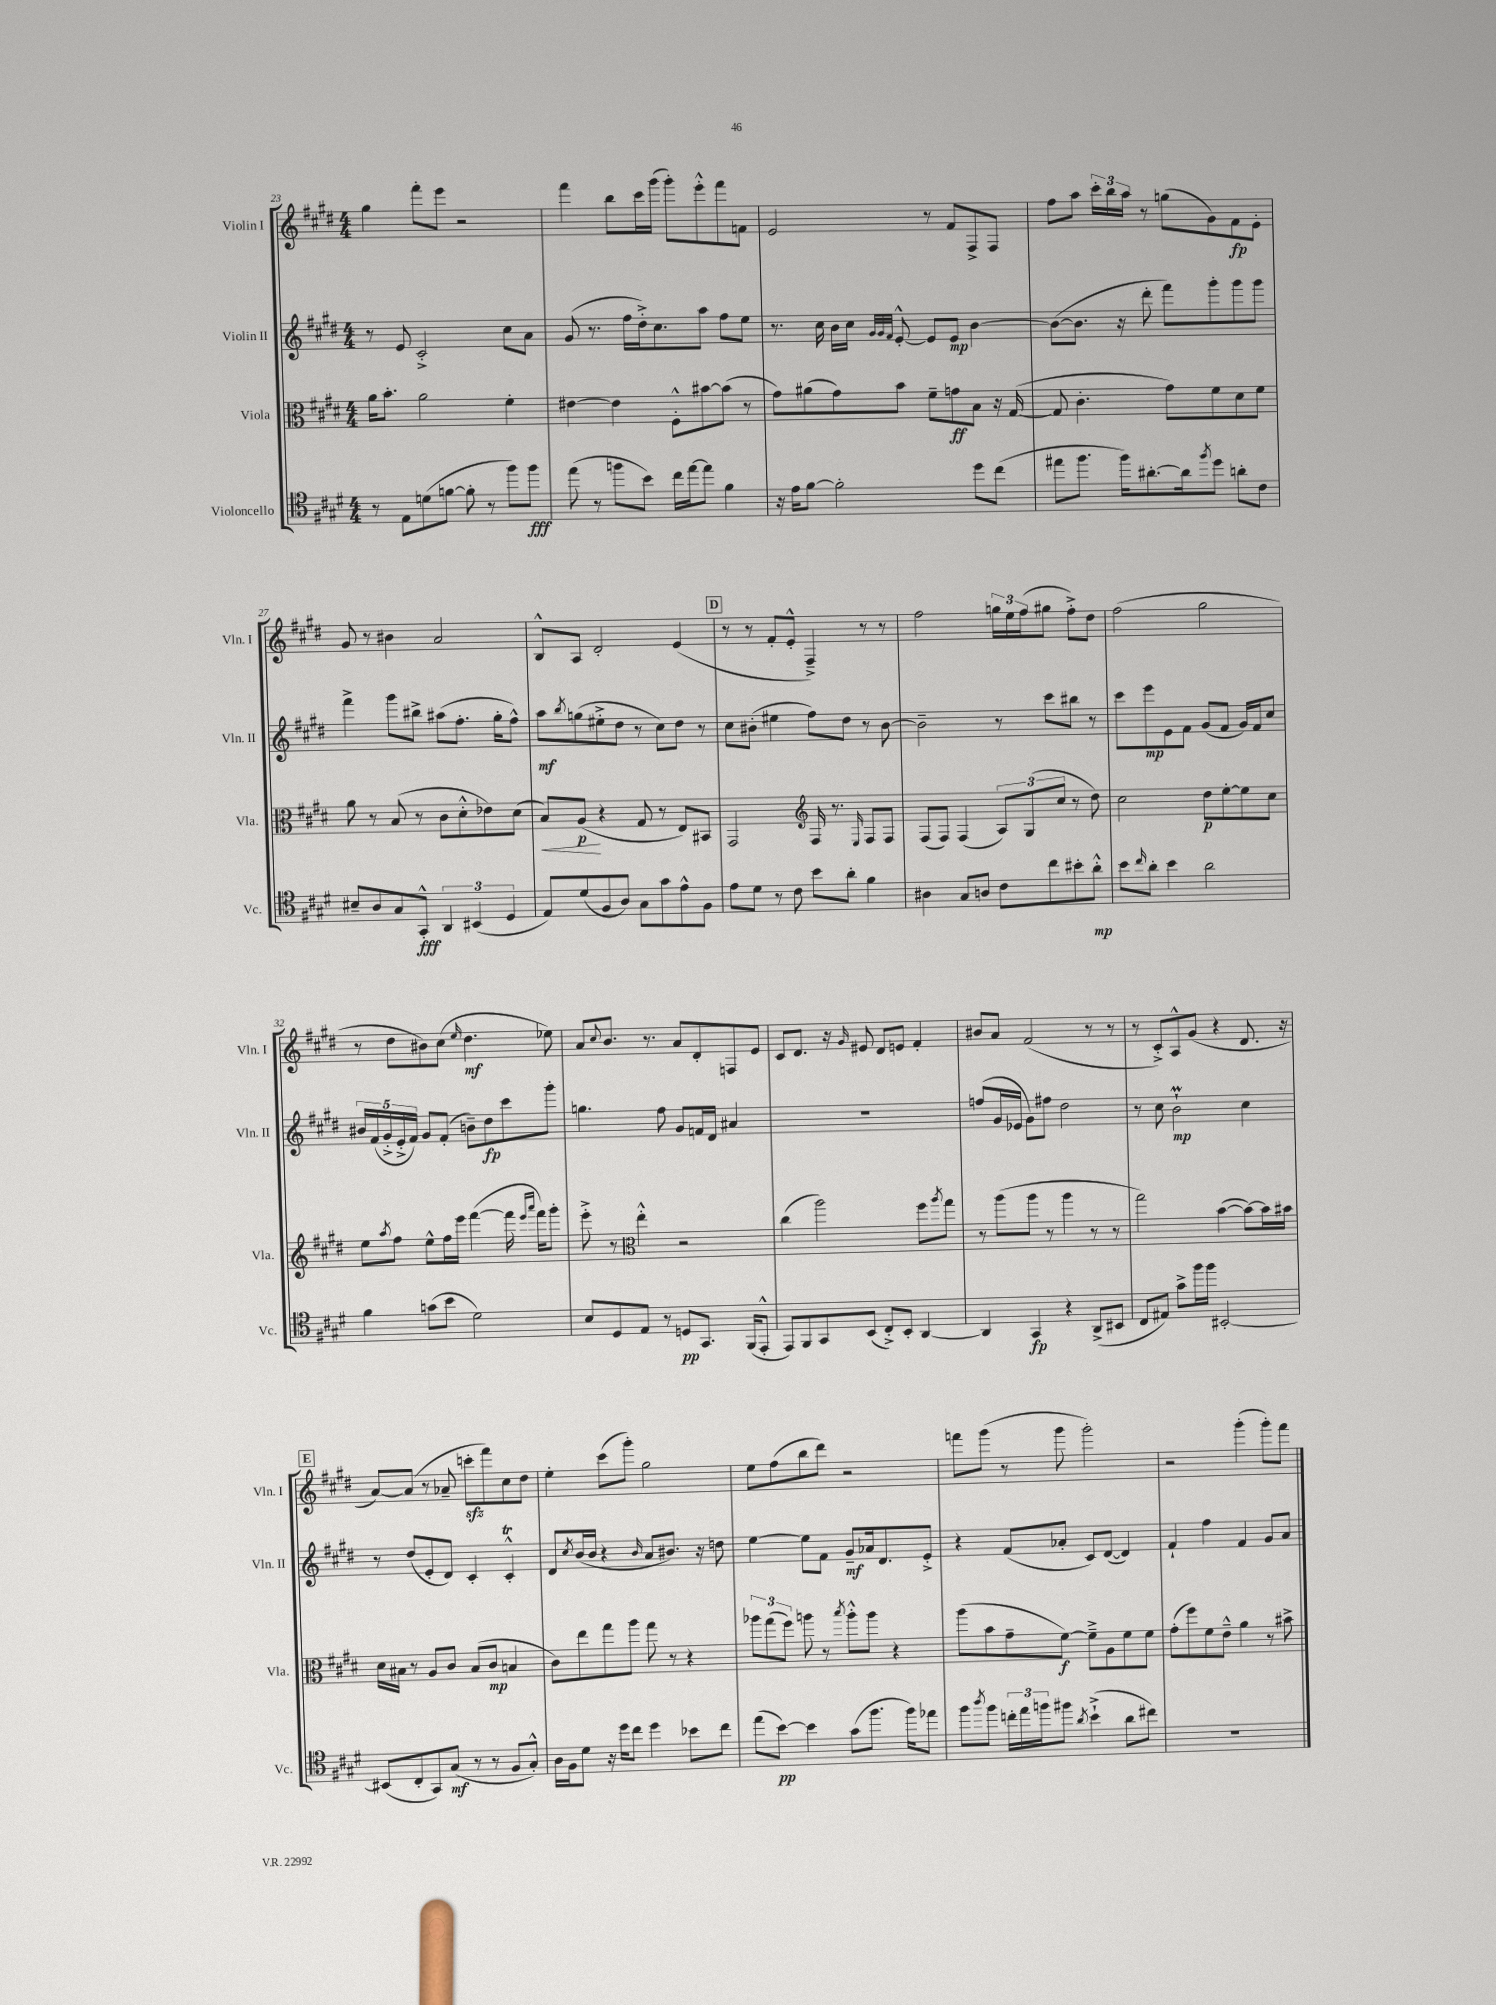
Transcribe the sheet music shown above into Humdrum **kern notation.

**kern	**kern	**kern	**kern
*staff4	*staff3	*staff2	*staff1
*clefC4	*clefC3	*clefG2	*clefG2
*k[f#c#g#d#]	*k[f#c#g#d#]	*k[f#c#g#d#]	*k[f#c#g#d#]
*M4/4	*M4/4	*M4/4	*M4/4
8r	16a	8r	4gg#
.	8.b'	.	.
8E	.	8e	.
(8d	2a	2c#'^	8fff#'
[8f	.	.	8eee
8f']	.	.	2r
8r	.	.	.
8ff#)	4f#'	8cc#	.
8ff#	.	8a	.
=	=	=	=
(8ee	[4e#	(8g#	4fff#
8r	.	8.r	.
8ff	4e#]	.	8bb
.	.	16ff#	.
8b)	.	16dd#'^)	16ccc#
.	.	8.cc#	(16ggg#
16cc#	8F#'^^	.	8ggg#')
[16ee	.	.	.
8ee]	[8b#	8aa	8eee'^^
4f#	(8b#]	8ff#	8fff#
.	8r	8ee	8f
=	=	=	=
16r	8g#)	8.r	2e
16e	.	.	.
[8f#	(8a#	.	.
.	.	16cc#	.
2f#']	8g#)	16b	.
.	.	16cc#	.
.	.	32qqg#	.
.	.	32qqg#	.
.	.	32qqf#	.
.	8b	[8e'^^	.
.	8f#~	8e]	8r
.	8g	8e	8f#
8dd#	8B	[4b	8F#^
(8cc#	16r	.	8F#
.	([16G#	.	.
=	=	=	=
8ee#	8G#]	(8b_	8ff#
8.ff#	4.c#'	8.b]	8aa
.	.	.	24ccc#'
.	.	.	24bb
16ff#)	.	16r	.
.	.	.	24aa
[8.a#'	.	8ddd#'	8r
.	8g#)	8fff#)	(8gg
16a#]	.	.	.
8qff#	.	.	.
8dd#	8f#	8ggg#'	8g#)
8a'	8d#	8ggg#	8f#
8c#	8f#	8ggg#	8e'
=	=	=	=
8B#~	8a	4fff#^	8g#
8A	8r	.	8r
8G#	(8B	8ggg#	4b#
8GG#'^^	8r	8bb#^	.
6AA	8c#	(8aa#	2a
.	8d#'^^	8.ff#'	.
(6BB#	.	.	.
.	8e-)	.	.
.	.	16gg#'	.
6D#	.	.	.
.	(8d#	8ff#^^)	.
=	=	=	=
8E)	8B)	8aa	8B^^
.	.	8qbb	.
(8d#	(8A	(8gg	8A
8F#	4r	8ee#'^	2d#'
8A)	.	8dd#	.
8G#	8G#	8r	.
8g#	8r	8cc#)	.
8e^^	8E)	8dd#	(4e
8F#	8BB#	8r	.
=	=	=	=
8e	2GG#	8cc#	8r
8d#	.	(8b#'	8r
8r	.	4ee#	8f#'
8c#	.	.	8e'^^
*	*clefG2	*	*
8b	16F#	8ff#)	4F#~^)
.	8.r	.	.
8a'	.	8dd#	.
.	16qqE	.	.
4f#	8F#	8r	8r
.	8F#	[8b#	8r
=	=	=	=
4A#	(8F#	2b#~]	2ff#
.	8F#)	.	.
8G#	(4F#	.	.
8A	.	.	.
8c#	12A)	8r	24gg
.	.	.	24ee
.	(12G#	.	(24ff#
8cc#	.	8ccc#	8gg#
.	12cc#	.	.
8b#'	8r	8bb#	8ff#'^)
8a'^^	8dd#)	8r	8dd#
=	=	=	=
8b	2cc#	8ccc#	(2ff#
16qqcc#	.	.	.
8a'	.	8eee	.
4b	.	8e	.
.	.	8f#	.
2a	8dd#	(8g#	2gg#
.	[8ee'	8f#	.
.	8ee]	16g#)	.
.	.	16f#	.
.	8cc#	8cc#	.
=	=	=	=
4f#	8ee	20b#	8r
.	.	(20f#	.
.	.	20g#'^	.
.	8qaa	.	.
.	8ff#	.	8dd#
.	.	20e'^	.
.	.	20f#)	.
(8g	8ee^^	8g#	8b#)
8b	16ff#	(8f#'	(8cc#
.	16eee	.	.
.	.	.	16qqee
2d#)	([4fff#	8b~)	4.dd#
.	.	8dd#	.
.	16fff#]	8ccc#	.
.	16qqeee	.	.
.	16qqaaa	.	.
.	16fff#)	.	.
.	8ggg#'	8ggg#'	8ee-)
=	=	=	=
8B	8eee'^	4.gg	8a
.	.	.	8qqcc#
8D#	8r	.	8.b
*	*clefC3	*	*
8E	4ee'^^	.	.
.	.	.	8.r
8r	.	8ff#	.
8D	2r	8g#	8a
8.GG#	.	16f	8d#'
.	.	16d#	.
.	.	4a#	8F
(16FF#	.	.	.
8EE'^^	.	.	8e
=	=	=	=
8EE)	(4cc#	1r	8c#
8FF#	.	.	8.d#
8GG#	2aa)	.	.
.	.	.	16r
.	.	.	16qqg#
(8BB	.	.	8e#
8C#'^)	.	.	8d#
8BB'	.	.	8e
[4AA	8ff#	.	4f#'
.	8qaa	.	.
.	8gg#	.	.
=	=	=	=
4AA]	8r	(8ff	8b#
.	(8aa	16g#	8a
.	.	16e-	.
4GG#	8aa	8g#)	(2f#
.	8r	8ff#	.
4r	4aa	2dd#	.
(8AA^	8r	.	8r
8BB#	8r	.	8r
=	=	=	=
8C#	2gg#)	8r	8r
8E#)	.	8cc#	8c#'^)
8g#^	.	2b`	8A^^
16ff#	.	.	(8g#
16ff#	.	.	.
[2BB#'	([4b	.	4r
.	8b_)	4cc#	8.d#
.	16b]	.	.
.	16b#	.	16r
=	=	=	=
(8BB#]	16d#	8r	[8a)
.	16B#	.	.
8C#'	8r	(8dd#	(8a]
8GG#)	8A	8e'	8r
(8G#	8c#	8d#)	8a-~
8r	(8B#	4c#'	8ccc'
8r	8c#	.	8fff#)
8F#	4B	4c#'^^	8cc#
8G#'^^)	.	.	8dd#
=	=	=	=
16A	8c#)	8d#	4ee'
16F#	.	.	.
.	.	8qcc#	.
8d#	8ee	(16b	.
.	.	16b	.
16r	8gg#	4r	(8ccc#
16dd#	.	.	.
8cc#	8aa	.	8ggg#')
.	.	16qqb	.
4dd#	8gg#	8a	2gg#
.	8r	8.b#)	.
8b-	4r	.	.
.	.	16r	.
8cc#	.	8dd	.
=	=	=	=
(8ee	12aa-	[4ee	8ee
.	(12gg#	.	.
[8b)	.	.	(8ff#
.	12ff#)	.	.
4b]	8aa	8ee]	8bb
.	8r	8f#	8ddd#)
.	8qbb	.	.
(8g#	8aa'^^	8g#~	2r
8.ff#	8aa	16a-	.
.	.	8.d#	.
.	4r	.	.
16ff#)	.	.	.
8ee-	.	8e'^	.
=	=	=	=
8ff#	(8aa	4r	8fff
8qaa	.	.	.
8ff#	8b	.	(8ggg#
24cc'	8g#~	(8f#	8r
24ee	.	.	.
24ff	.	.	.
8ff#	[8f#)	8a-'	8ggg#
8qa	.	.	.
(4b`^	8f#~^]	8c#)	2ggg#')
.	8A	([8d#	.
8a	8f#	4d#])	.
8cc#)	8f#	.	.
=	=	=	=
1r	(8g#'	4f#`	2r
.	8ff#)	.	.
.	8f#	4ff#	.
.	8e~^^	.	.
.	4a	4f#	(4ggg#'
.	8r	8g#	8ggg#')
.	8b#^	8a	8fff#
==	==	==	==
*-	*-	*-	*-
